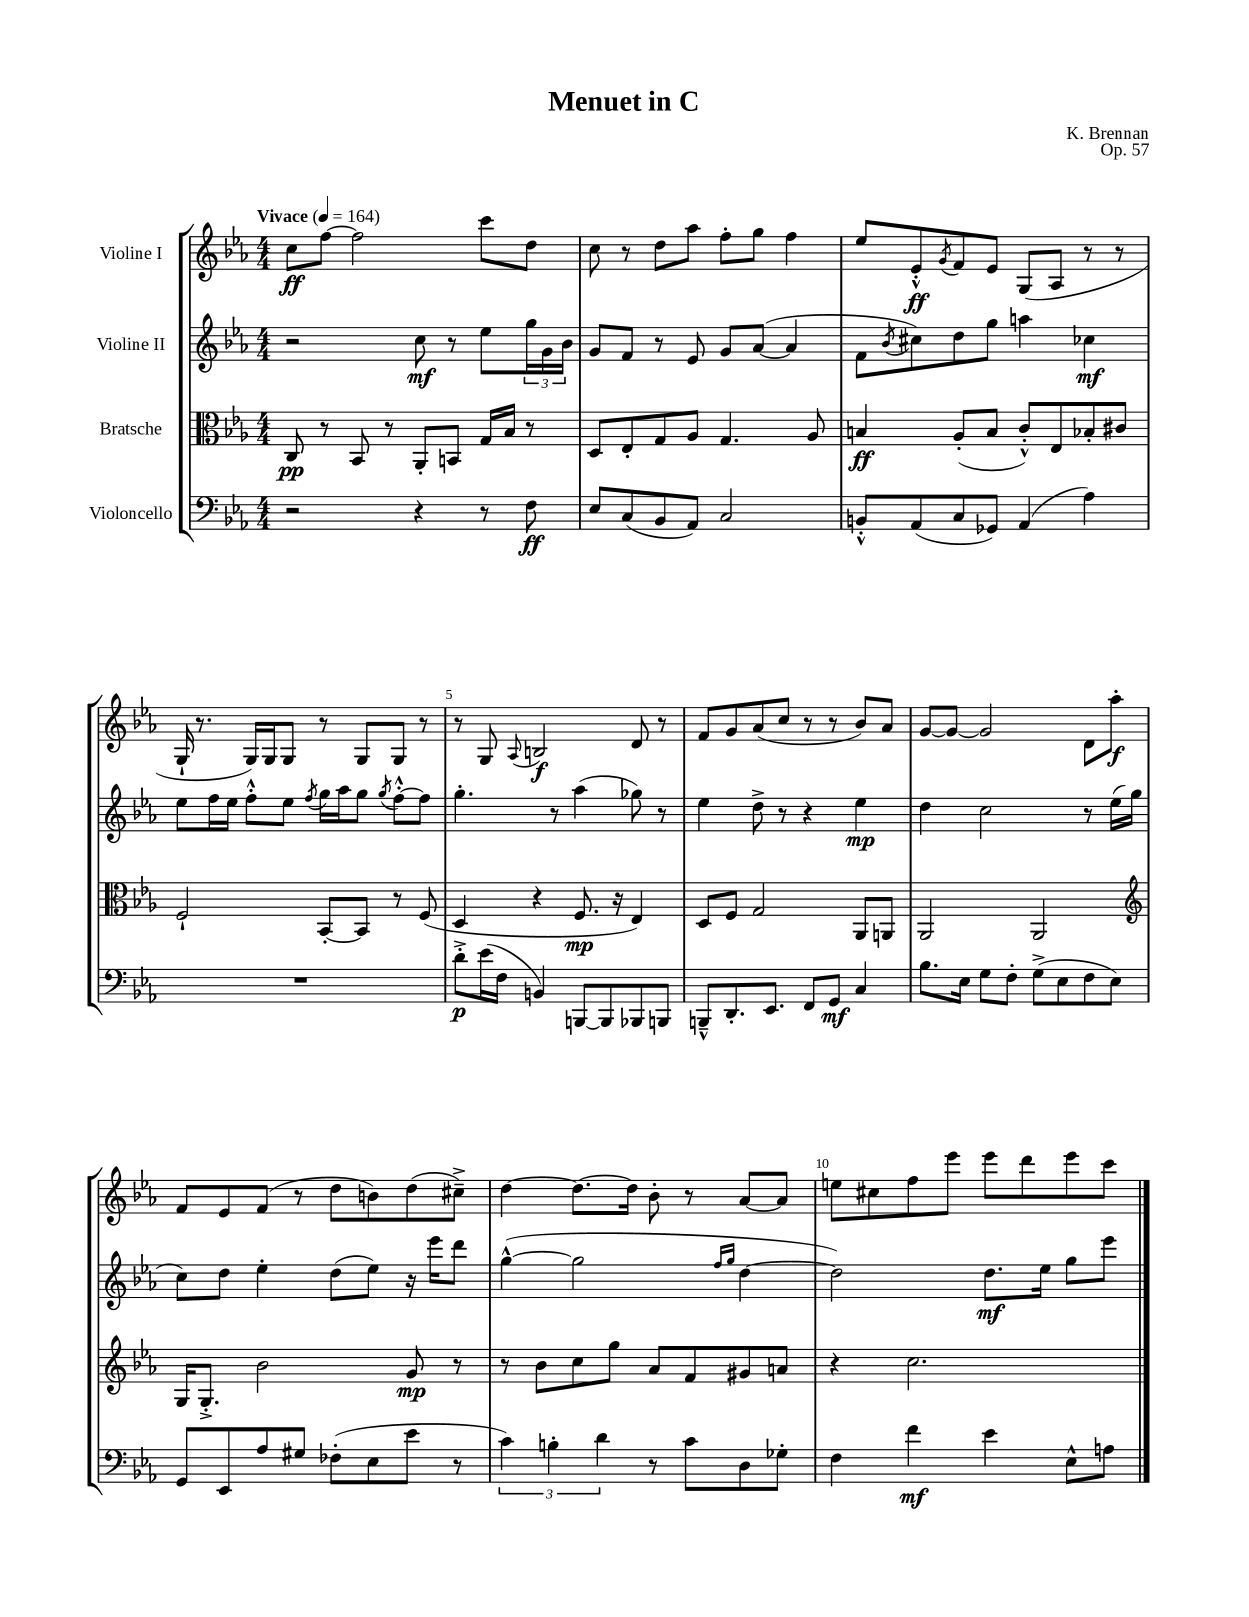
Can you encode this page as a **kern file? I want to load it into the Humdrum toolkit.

**kern	**kern	**kern	**kern
*staff4	*staff3	*staff2	*staff1
*clefF4	*clefC3	*clefG2	*clefG2
*k[b-e-a-]	*k[b-e-a-]	*k[b-e-a-]	*k[b-e-a-]
*M4/4	*M4/4	*M4/4	*M4/4
*MM164	*MM164	*MM164	*MM164
2r	8C	2r	8cc
.	8r	.	[8ff
.	8BB-	.	2ff]
.	8r	.	.
4r	8AA-'	8cc	.
.	8BB	8r	.
8r	16G	8ee-	8ccc
.	16B-	.	.
8F	8r	24gg	8dd
.	.	24g	.
.	.	24b-	.
=	=	=	=
8E-	8D	8g	8cc
(8C	8E-'	8f	8r
8BB-	8G	8r	8dd
8AA-)	8A-	8e-	8aa-
2C	4.G	8g	8ff'
.	.	([8a-	8gg
.	.	4a-]	4ff
.	8A-	.	.
=	=	=	=
8BB'^^	4B	8f	8ee-
.	.	8qb-	.
(8AA-	.	8cc#)	8e-'^^
.	.	.	8qg
8C	(8A-'	8dd	8f
8GG-)	8B	8gg	8e-
(4AA-	8c'^^)	4aa	(8G
.	8E-	.	8A-
4A-)	8B-'	4cc-	8r
.	8c#	.	8r
=	=	=	=
1r	2F`	8ee-	16G`
.	.	.	8.r
.	.	16ff	.
.	.	16ee-	.
.	.	8ff'^^	16G)
.	.	.	16G
.	.	8ee-	8G
.	.	8qff	.
.	[8BB-'	16gg	8r
.	.	16aa-	.
.	8BB-]	8gg	8G
.	.	8qgg	.
.	8r	[8ff'^^	8G
.	(8F	8ff]	8r
=	=	=	=
8d'^	4D	4.gg'	8r
(16e-	.	.	8G
16F	.	.	.
.	.	.	8qqA-
4BB)	4r	.	2B
.	.	8r	.
[8BBB	8.F	(4aa-	.
8BBB]	.	.	.
.	16r	.	.
8BBB-	4E-)	8gg-)	8d
8BBB	.	8r	8r
=	=	=	=
8BBB~^^	8D	4ee-	8f
8.DD'	8F	.	8g
.	2G	8dd^	(8a-
8.EE-	.	.	.
.	.	8r	8cc
8FF	.	4r	8r
8GG	.	.	8r
4C	8AA-	4ee-	8b-)
.	8AA	.	8a-
=	=	=	=
8.B-	2AA-	4dd	[8g
.	.	.	8g_
16E-	.	.	.
8G	.	2cc	2g]
8F'	.	.	.
(8G^	2AA-	.	.
8E-	.	.	.
8F	.	8r	8d
8E-)	.	(16ee-	8aa-'
.	.	16gg	.
=	=	=	=
*	*clefG2	*	*
8GG	16G	8cc)	8f
.	8.G'^	.	.
8EE-	.	8dd	8e-
8A-	2b-	4ee-'	(8f
8G#	.	.	8r
(8F-'	.	(8dd	8dd
8E-	.	8ee-)	8b)
8e-	8g	16r	(8dd
.	.	16eee-	.
8r	8r	8ddd	8cc#~^)
=	=	=	=
6c)	8r	([4gg^^	[4dd
.	8b-	.	.
6B'	.	.	.
.	8cc	2gg]	8.dd_
6d	.	.	.
.	8gg	.	.
.	.	.	16dd]
8r	8a-	.	8b-'
8c	8f	.	8r
.	.	16qqff	.
.	.	16qqgg	.
8D	8g#	[4dd	[8a-
8G-'	8a	.	8a-]
=	=	=	=
4F	4r	2dd])	8ee
.	.	.	8cc#
4f	2.cc	.	8ff
.	.	.	8eee-
4e-	.	8.dd	8eee-
.	.	.	8ddd
.	.	16ee-	.
8E-^^	.	8gg	8eee-
8A	.	8eee-	8ccc
==	==	==	==
*-	*-	*-	*-
